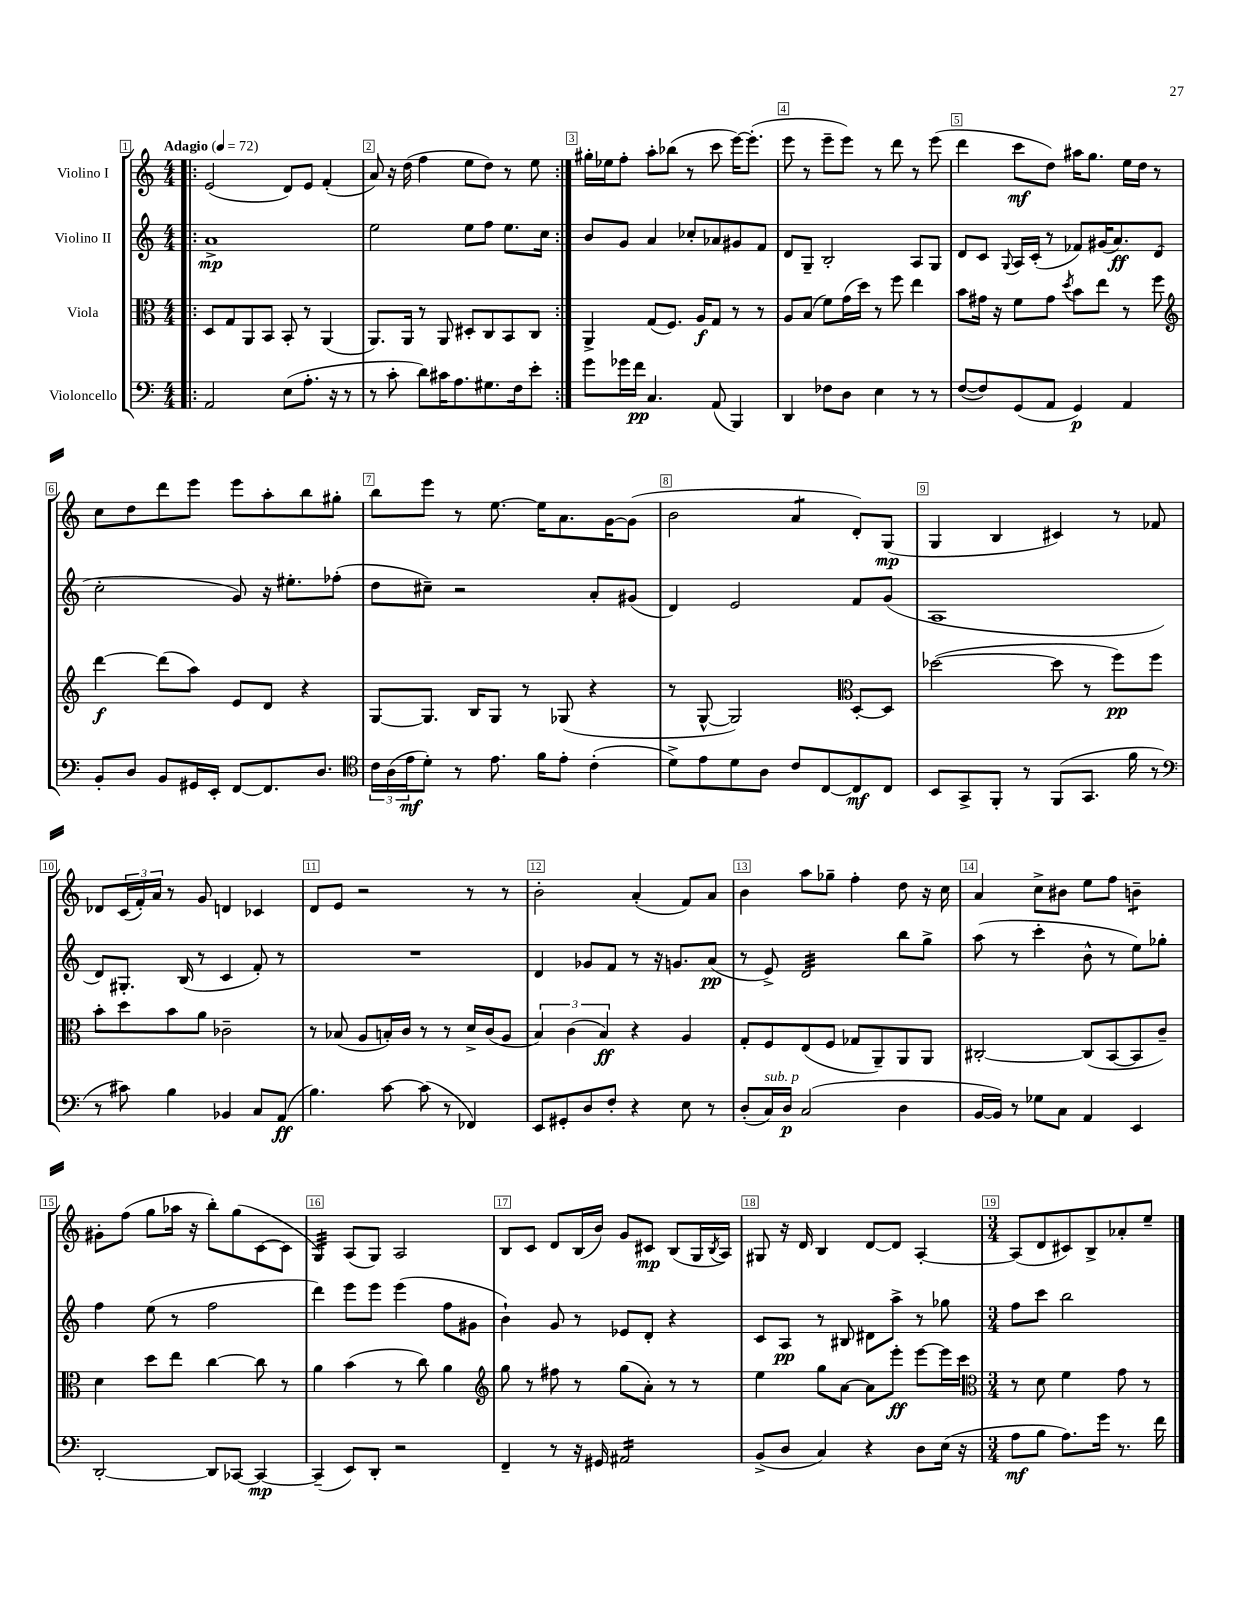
<<
\new StaffGroup <<
\new Staff = "s0" \with { instrumentName = "Violino I" } {
    \clef treble \key c \major \numericTimeSignature \time 4/4 \tempo "Adagio" 4 = 72
    \repeat volta 2 { \bar ".|:" e'2( d'8) e'8 f'4-.( |
    a'8) r16 d''16( f''4 e''8 d''8) r8 e''8 | }
    gis''16-. ees''16 f''8-. a''8-. bes''8( r8 c'''8 e'''16~) e'''8.-.( |
    e'''8 r8 e'''8-- e'''8) r8 d'''8 r8 e'''8( |
    d'''4 c'''8\mf d''8) ais''16 g''8. e''16 d''16 r8 |
    c''8 d''8 d'''8 e'''8 e'''8 a''8-. b''8 gis''8-. |
    b''8 e'''8 r8 e''8.~ e''16 a'8. g'16~ g'8( |
    b'2 a'4:8 d'8-.) g8\mp( |
    g4 b4 cis'4) r8 fes'8 |
    des'8 \tuplet 3/2 { c'16( f'16-.) a'16 } r8 g'8 d'4 ces'4 |
    d'8 e'8 r2 r8 r8 |
    b'2-. a'4-.( f'8) a'8 |
    b'4 a''8 ges''8-- f''4-. d''8 r16 c''16 |
    a'4 c''8-> bis'8 e''8 f''8 b'4:8-- |
    gis'8-. f''8( g''8 aes''16 r16 b''8-.) g''8( c'8~ c'8 |
    g4:32) a8( g8) a2 |
    b8 c'8 d'8 b16( b'16) g'8 cis'8\mp b8( g16 \acciaccatura { b8 } a16) |
    gis8 r16 d'16 b4 d'8~ d'8 a4~-. |
    \numericTimeSignature \time 3/4 a8( d'8 cis'8) b8-> aes'8-. e''8-- \bar "|." |
}
\new Staff = "s1" \with { instrumentName = "Violino II" } {
    \clef treble \key c \major \numericTimeSignature \time 4/4
    \repeat volta 2 { \bar ".|:" a'1->\mp |
    e''2 e''8 f''8 e''8. c''16 | }
    b'8 g'8 a'4 ces''8-. aes'8 gis'8 f'8 |
    d'8 g8-- b2-. a8 g8 |
    d'8 c'8 \appoggiatura { g8 } a16 c'16-.( r8 fes'8) gis'16( a'8.\ff) d'8( |
    c''2-. g'8) r16 eis''8.-. fes''8-.( |
    d''8 cis''8--) r2 a'8-. gis'8( |
    d'4) e'2 f'8 g'8( |
    a1 |
    d'8) gis8.-. b16( r8 c'4 f'8-.) r8 |
    R1 |
    d'4 ges'8 f'8 r8 r16 g'8. a'8\pp( |
    r8 e'8->) d'2:32 b''8 g''8-> |
    a''8( r8 c'''4-. b'8-^ r8 e''8) ges''8-. |
    f''4 e''8( r8 f''2 |
    d'''4) e'''8 e'''8 e'''4( f''8 gis'8 |
    b'4-!) g'8 r8 ees'8 d'8-. r4 |
    c'8 a8\pp r8 bis8 dis'8 a''8-> r8 ges''8 |
    \numericTimeSignature \time 3/4 f''8 c'''8 b''2 \bar "|." |
}
\new Staff = "s2" \with { instrumentName = "Viola" } {
    \clef alto \key c \major \numericTimeSignature \time 4/4
    \repeat volta 2 { \bar ".|:" d8 g8 a,8 b,8 b,8-. r8 a,4( |
    a,8.) a,16 r8 a,8 dis8-. c8 b,8 c8 | }
    a,4-> g8( f8.) a16\f g8 r8 r8 |
    a8 b8( f'8) g'16( d''16) r8 f''8 e''4 |
    b'8 gis'16 r16 f'8 gis'8 \acciaccatura { d''8 } b'8 e''8 r8 f''8 |
    \clef treble d'''4~\f d'''8( a''8) e'8 d'8 r4 |
    g8~ g8. b16 g8 r8 ges8( r4 |
    r8 g8~-^ g2) \clef alto d8~-. d8 |
    des''2~( des''8 r8 f''8\pp) f''8 |
    b'8-. d''8 b'8 a'8 ces'2-- |
    r8 bes8( a8 b16-.) c'16 r8 r8 d'16-> c'16( a8 |
    \tuplet 3/2 { b4) c'4( b4\ff) } r4 a4 |
    g8-. f8 e8( f8 ges8 a,8--) a,8 a,8 |
    cis2~-. cis8( b,8~ b,8 c'8--) |
    d'4 d''8 e''8 c''4~ c''8 r8 |
    a'4 b'4( r8 c''8) a'4 |
    \clef treble g''8 r8 fis''8 r8 g''8( a'8-.) r8 r8 |
    e''4 g''8 a'8~ a'8 e'''8-.\ff e'''8~ e'''16 c'''16 |
    \numericTimeSignature \time 3/4 \clef alto r8 d'8 f'4 g'8 r8 \bar "|." |
}
\new Staff = "s3" \with { instrumentName = "Violoncello" } {
    \clef bass \key c \major \numericTimeSignature \time 4/4
    \repeat volta 2 { \bar ".|:" a,2 e8( a8.-. r16 r8 |
    r8 c'8-. d'8) cis'16 a8. gis8. f16 e'8-. | }
    g'8 ges'16 f'16\pp c4. a,8( b,,4) |
    d,4 fes8 d8 e4 r8 r8 |
    f8~( f8) g,8( a,8 g,4\p) a,4 |
    b,8-. d8 b,8 gis,16 e,16-. f,8~ f,8. d8. |
    \clef tenor \tuplet 3/2 { c'16 a16( e'16\mf } d'8-.) r8 e'8. f'16 e'8-. c'4-.( |
    d'8->) e'8 d'8 a8 c'8 c8~ c8\mf c8 |
    b,8 g,8-> f,8-. r8 f,8( g,8. f'16 r8 |
    \clef bass r8 cis'8) b4 bes,4 c8 a,8\ff( |
    b4.) c'8~ c'8( r8 fes,4) |
    e,8 gis,8-. d8 f8-. r4 e8 r8 |
    d8-.( c16^\markup { \italic "sub. p" }) d16\p c2( d4 |
    b,16~ b,16) r8 ges8 c8 a,4 e,4 |
    d,2~-. d,8 ces,8~ ces,4~\mp |
    ces,4--( e,8) d,8-. r2 |
    f,4-- r8 r16 gis,16 ais,2:16 |
    b,8->( d8 c4) r4 d8 e16( r16 |
    \numericTimeSignature \time 3/4 a8\mf b8 a8.) g'16 r8. f'16 \bar "|." |
}
>>
>>
\layout { \context { \Score \override BarNumber.break-visibility = ##(#f #t #t) barNumberVisibility = #all-bar-numbers-visible \override BarNumber.stencil = #(make-stencil-boxer 0.1 0.3 ly:text-interface::print) } }
